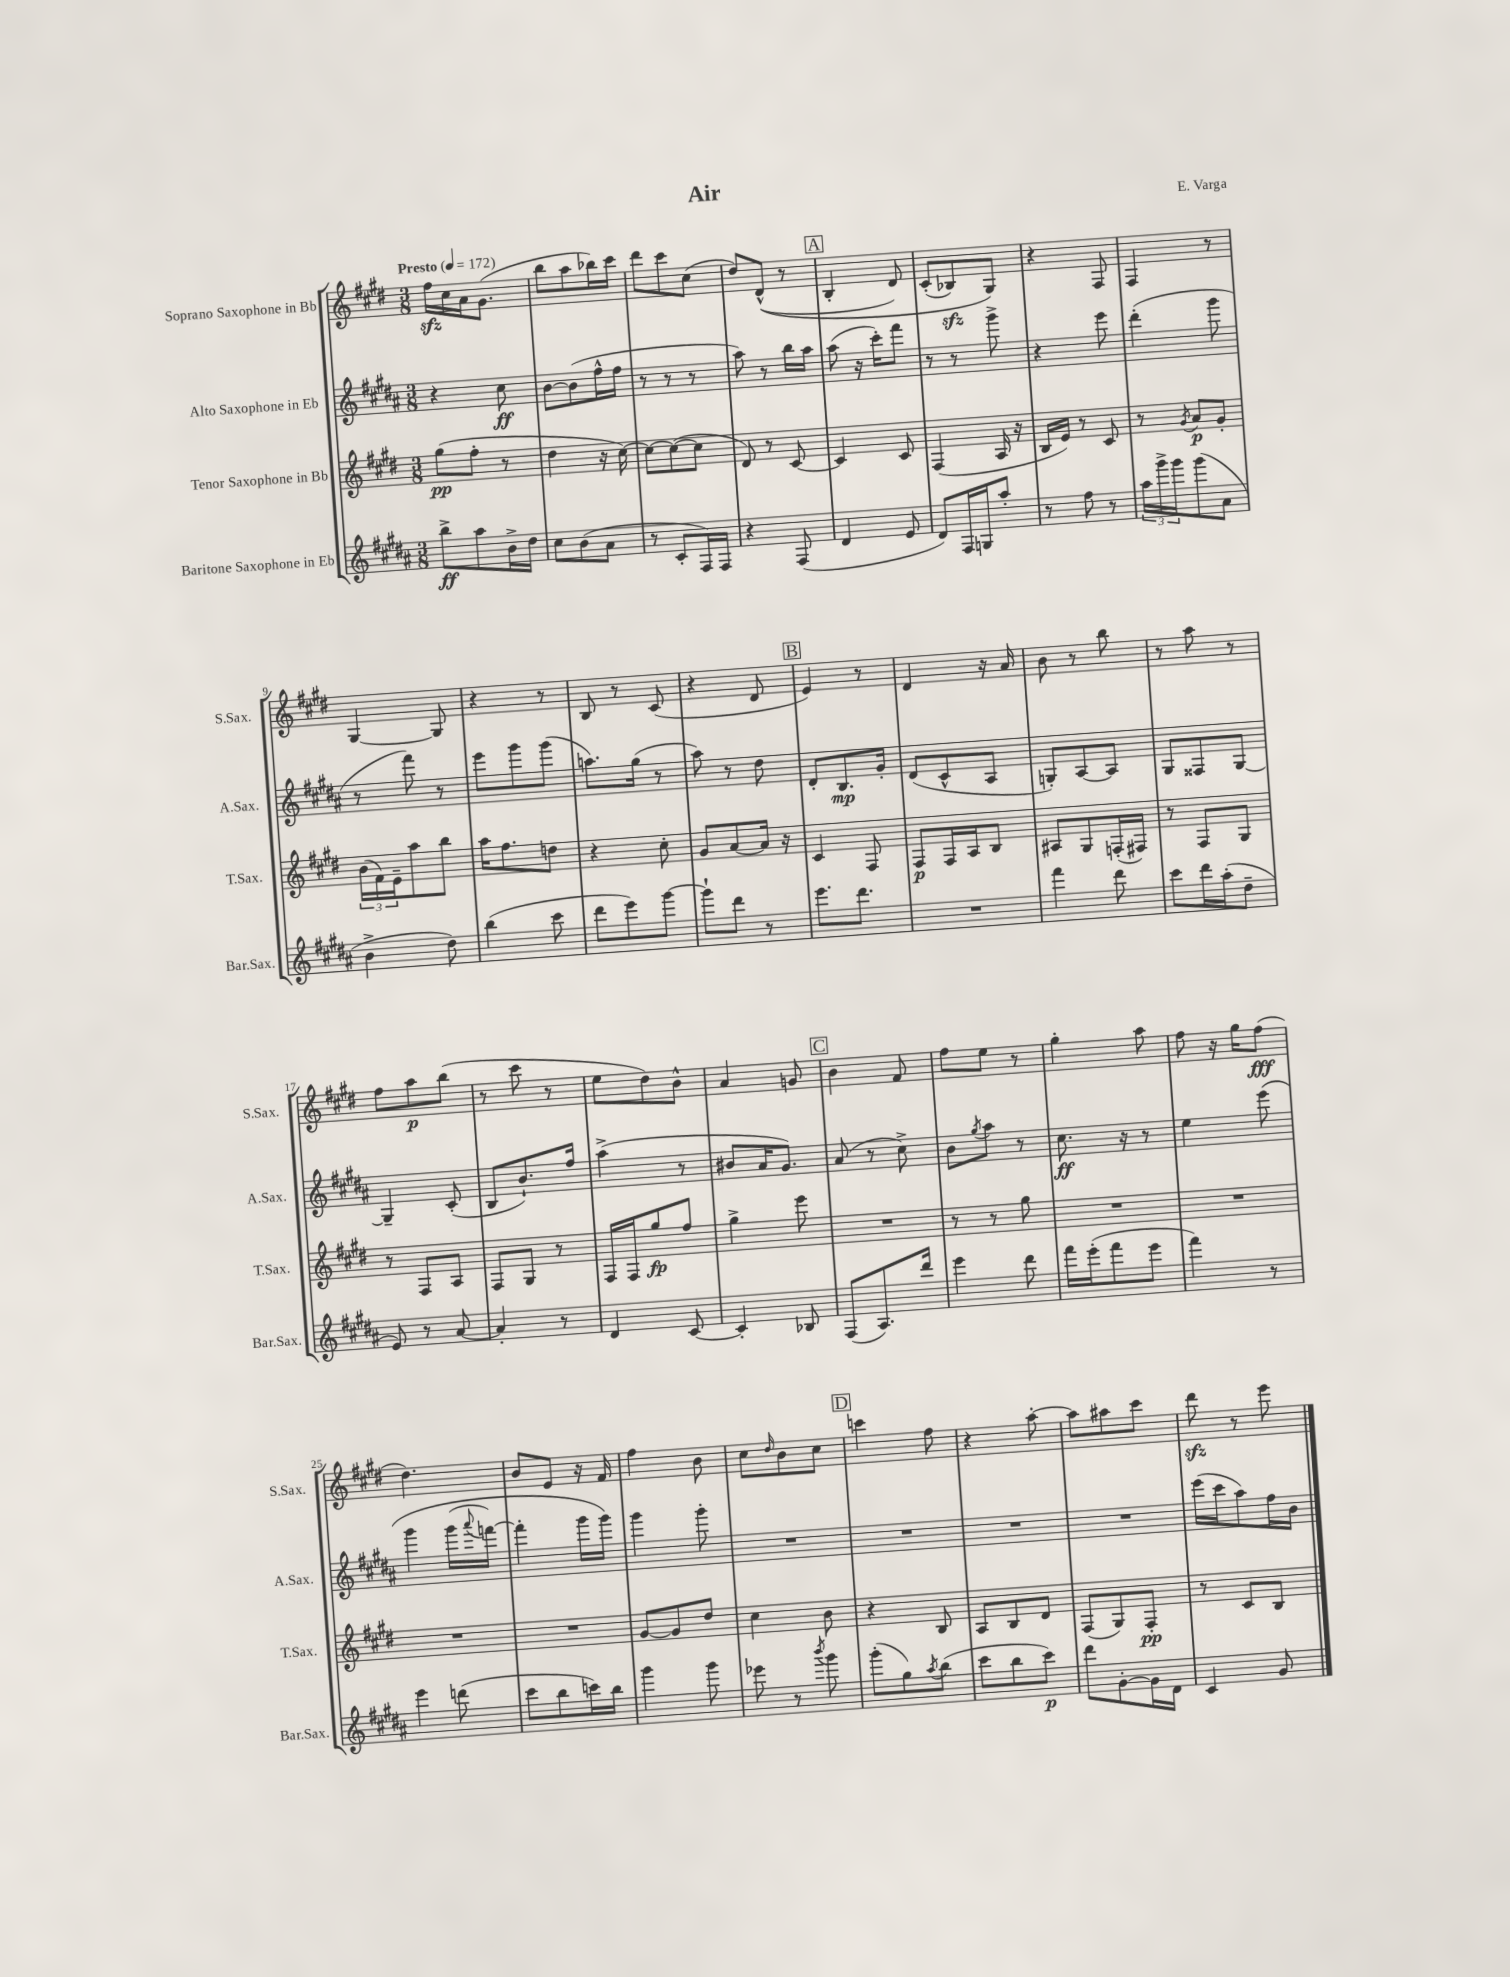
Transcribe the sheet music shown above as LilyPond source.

\header { title = "Air" composer = "E. Varga" }
<<
\new StaffGroup <<
\new Staff = "s0" \with { instrumentName = "Soprano Saxophone in Bb" shortInstrumentName = "S.Sax." } {
    \clef treble \key e \major \numericTimeSignature \time 3/8 \tempo "Presto" 4 = 172
    fis''16\sfz cis''16 a'16 gis'8.( |
    b''8 a''8 bes''16) cis'''16 |
    dis'''8 cis'''8 cis''8( |
    dis''8) dis'8-^(\( r8 |
    \mark \markup { \box "A" } b4-. dis'8) |
    cis'8-.( bes8\sfz) gis8\) |
    r4 fis8 |
    fis4 r8 |
    gis4~ gis8 |
    r4 r8 |
    b8 r8 cis'8( |
    r4 dis'8 |
    \mark \markup { \box "B" } e'4) r8 |
    dis'4 r16 a'16 |
    b'8 r8 b''8 |
    r8 a''8 r8 |
    fis''8 a''8\p b''8( |
    r8 cis'''8 r8 |
    e''8 dis''8) b'8-^ |
    a'4 g'8 |
    \mark \markup { \box "C" } b'4 fis'8 |
    fis''8 e''8 r8 |
    gis''4-. a''8 |
    fis''8 r16 gis''16 fis''8\fff( |
    dis''4.) |
    b'8 e'8 r16 fis'16 |
    fis''4 b'8 |
    cis''8 \grace { dis''16 } b'8 cis''8 |
    \mark \markup { \box "D" } c'''4 fis''8 |
    r4 a''8~-. |
    a''8 ais''8 cis'''8 |
    dis'''8\sfz r8 e'''8 \bar "|." |
}
\new Staff = "s1" \with { instrumentName = "Alto Saxophone in Eb" shortInstrumentName = "A.Sax." } {
    \clef treble \key b \major \numericTimeSignature \time 3/8
    r4 cis''8\ff |
    b'8~ b'8( fis''16-^ fis''16 |
    r8 r8 r8 |
    ais''8) r8 b''16 ais''16 |
    \mark \markup { \box "A" } ais''8( r16 cis'''16-.) fis'''8 |
    r8 r8 gis'''8-> |
    r4 e'''8 |
    dis'''4-.( gis'''8 |
    r8 fis'''8) r8 |
    e'''8 gis'''8 gis'''8( |
    a''8.) gis''16( r8 |
    ais''8) r8 dis''8 |
    \mark \markup { \box "B" } dis'8-. b8.\mp gis'16-. |
    dis'8( cis'8-^ ais8 |
    g8-.) ais8~ ais8 |
    gis8 fisis8 gis8~ |
    gis4-- cis'8-.( |
    b8 b'8.-!) fis''16 |
    ais''4->( r8 |
    bis'8 ais'16 gis'8.) |
    \mark \markup { \box "C" } ais'8( r8 cis''8->) |
    b'8 \acciaccatura { gis''8 } ais''8 r8 |
    cis''8.\ff r16 r8 |
    e''4 e'''8\( |
    gis'''4 gis'''16( \appoggiatura { ais'''8 } f'''16~) |
    f'''4-. gis'''16 gis'''16\) |
    gis'''4 gis'''8-. |
    R4. |
    \mark \markup { \box "D" } R4. |
    R4. |
    R4. |
    e'''16( cis'''16 ais''8) fis''16 b'16 \bar "|." |
}
\new Staff = "s2" \with { instrumentName = "Tenor Saxophone in Bb" shortInstrumentName = "T.Sax." } {
    \clef treble \key e \major \numericTimeSignature \time 3/8
    gis''8\pp( fis''8-. r8 |
    dis''4 r16 cis''16~) |
    cis''8~ cis''8~( cis''8 |
    dis'8) r8 cis'8~ |
    \mark \markup { \box "A" } cis'4 cis'8 |
    fis4( a16 r16 |
    b16 e'16) r8 cis'8 |
    r8 \acciaccatura { gis'8 } a'8\p gis'8-. |
    \tuplet 3/2 { b'16( fis'16) e'16-- } a''8 b''8 |
    a''16 fis''8. d''8 |
    r4 cis''8-. |
    gis'8 a'8~ a'16 r16 |
    \mark \markup { \box "B" } cis'4 fis8 |
    fis8\p fis16 a16 b8 |
    ais8 gis8 f16-.( fis16) |
    r8 fis8 gis8 |
    r8 fis8 a8 |
    fis8 gis8 r8 |
    fis16 fis16 gis''8\fp fis''8 |
    gis''4-> e'''8 |
    \mark \markup { \box "C" } R4. |
    r8 r8 gis''8 |
    R4. |
    R4. |
    R4. |
    R4. |
    gis'8~ gis'8 dis''8 |
    cis''4 b'8 |
    \mark \markup { \box "D" } r4 b8 |
    a8 b8 dis'8 |
    fis8( gis8) fis8-.\pp |
    r8 cis'8 b8 \bar "|." |
}
\new Staff = "s3" \with { instrumentName = "Baritone Saxophone in Eb" shortInstrumentName = "Bar.Sax." } {
    \clef treble \key b \major \numericTimeSignature \time 3/8
    b''8->\ff ais''8 b'16-> dis''16 |
    cis''8 b'8( ais'8 |
    r8 cis'8-. fis16) fis16 |
    r4 fis8( |
    \mark \markup { \box "A" } dis'4 e'8 |
    dis'8) fis16 g16 ais''8-. |
    r8 fis''8 r8 |
    \tuplet 3/2 { ais''16 gis'''16-> gis'''16 } gis'''8( ais'8 |
    b'4-> dis''8) |
    b''4( cis'''8 |
    dis'''8 e'''8) gis'''8~ |
    gis'''8-! dis'''8 r8 |
    \mark \markup { \box "B" } e'''8. dis'''8. |
    R4. |
    fis'''4 dis'''8 |
    cis'''8 dis'''16 ais''16-.( dis''8-- |
    e'8) r8 ais'8~ |
    ais'4-. r8 |
    dis'4 cis'8~ |
    cis'4-. bes8 |
    \mark \markup { \box "C" } fis8( ais8.) dis'''16 |
    e'''4 dis'''8 |
    fis'''16 e'''16-.( fis'''8 e'''8 |
    fis'''4) r8 |
    e'''4 d'''8( |
    cis'''8 b''8 c'''16) b''16 |
    gis'''4 gis'''8 |
    ees'''8 r8 \acciaccatura { b'''8 } gis'''8 |
    \mark \markup { \box "D" } gis'''8-.( gis''8) \acciaccatura { ais''8 } b''8( |
    cis'''8 b''8 cis'''8\p) |
    dis'''8 gis'8~-. gis'16 dis'16 |
    cis'4 gis'8 \bar "|." |
}
>>
>>
